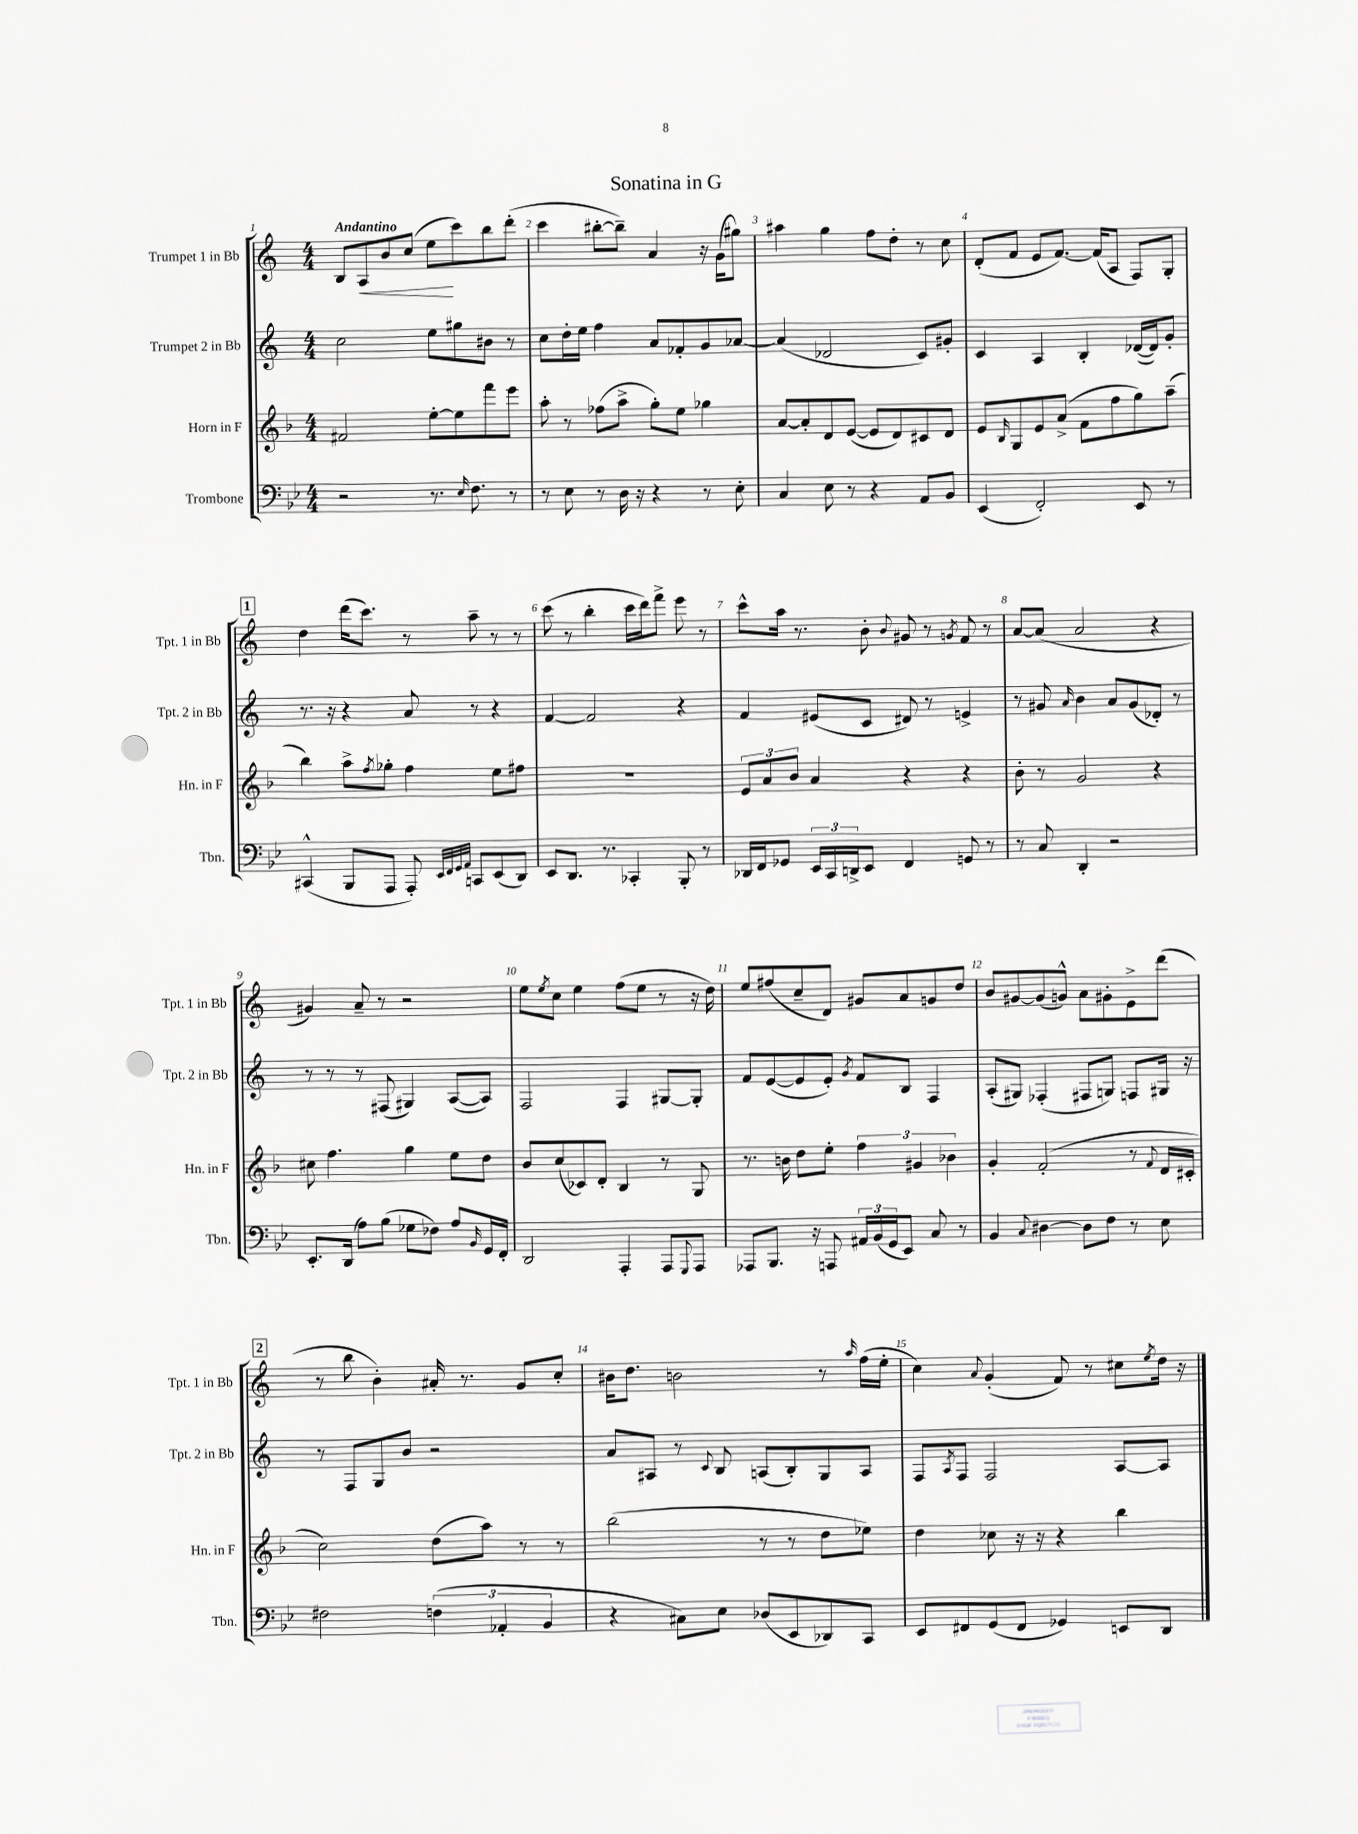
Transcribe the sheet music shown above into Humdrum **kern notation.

**kern	**kern	**kern	**kern	**dynam
*part4	*part3	*part2	*part1	*part1
*staff4	*staff3	*staff2	*staff1	*staff1
*I"Trombone	*I"Horn in F	*I"Trumpet 2 in Bb	*I"Trumpet 1 in Bb	*
*I'Tbn.	*I'Hn. in F	*I'Tpt. 2 in Bb	*I'Tpt. 1 in Bb	*
*clefF4	*clefG2	*clefG2	*clefG2	*
*k[b-e-]	*k[b-]	*k[]	*k[]	*
*M4/4	*M4/4	*M4/4	*M4/4	*
=1	=1	=1	=1	=1
!	!	!	!LO:TX:a:B:t=Andantino	!
2r	2f#X/	2cc\	8B/L	.
!	!	!	!	!LO:HP:b
.	.	.	8A/	<
.	.	.	8b/	.
.	.	.	(8cc/J	.
8.r	[8ee'\L	8ee\L	8ee\L	.
.	8ee\]	8gg#X\	8ccc\)	[
16qqE-/	.	.	.	.
8.F\	.	.	.	.
.	8fff\	8b#X\J	8bb\	.
8r	8eee\J	8r	(8ddd'\J	.
=2	=2	=2	=2	=2
8r	8aa'\	8cc\L	4ccc\	.
8E-\	8r	16dd'\L	.	.
.	.	16ee\JJ	.	.
8r	(8ff-X\L	4ff\	[8bb#X'\L	.
16D\	8aa^\J	.	8bb#~\J])	.
16r	.	.	.	.
4r	8gg'\L)	8a/L	4a/	.
.	8ee\J	8f-X'/	.	.
8r	4gg-X\	8g/	16r	.
.	.	.	(16g\KL	.
8E-'\	.	[8a-X/J	8gg#X\J)	.
=3	=3	=3	=3	=3
4C/	[8a/L	(4a-/]	4aa#X\	.
.	8a'/]	.	.	.
8E-\	8d/	2d-X/	4gg\	.
8r	([8e/J	.	.	.
4r	8e/L]	.	8ff\L	.
.	8d/)	.	8dd'\J	.
8AA/L	8c#X/	8c/L)	8r	.
8BB-/J	8d/J	8g#X'/J	8cc\	.
=4	=4	=4	=4	=4
(4EE-/	8e/L	4c/	(8d'/L	.
.	16qqB-/	.	.	.
.	8G/	.	8f/J	.
2FF'/)	8e/	4A/	8e/L	.
.	(8a^/J	.	[8.f/J)	.
.	8f\L	4B'/	.	.
.	.	.	(16f/KL]	.
.	8ff\	.	8A/J	.
8EE-/	8gg\)	([16d-X/LL	8F/L)	.
.	.	16d-/J])	.	.
8r	(8aa~\J	8g'/J	8G'/J	.
!!LO:LB:g=z
!!LO:REH:place=s1:t=1
=5	=5	=5	=5	=5
(4CC#X^^/	4bb-\)	8.r	4dd\	.
.	.	16r	.	.
8BBB-/L	8aa^\L	4r	(16ddd\KL	.
.	.	.	8.ccc\J)	.
.	8qff/	.	.	.
8AAA/J	8gg-X'\J	.	.	.
8AAA'/)	4ff\	8a/	8r	.
32qqEE-/LLL	.	.	.	.
32qqFF/	.	.	.	.
32qqGG/	.	.	.	.
32qqAA/JJJ	.	.	.	.
8CCn/L	.	8r	8aa~\	.
(8EE-/	8ee\L	4r	8r	.
8DD/J)	8ff#X\J	.	8r	.
=6	=6	=6	=6	=6
8EE-/L	1r	[4f/	(8ccc\	.
8.DD/J	.	.	8r	.
.	.	2f/]	4bb'\	.
8.r	.	.	.	.
4CC-X'/	.	.	16ccc\LL	.
.	.	.	16ddd\J)	.
.	.	.	8fff^\J	.
8BBB-'/	.	4r	8eee\	.
8r	.	.	8r	.
=7	=7	=7	=7	=7
16DD-X/LL	12e/L	4f/	8ccc^^\L	.
16FF/J	.	.	.	.
.	12a/	.	.	.
8GG-X/J	.	.	16aa\Jk	.
.	12b-/J	.	.	.
.	.	.	8.r	.
24EE-/LL	4a/	(8e#X/L	.	.
24CC/	.	.	.	.
24DDn^/J	.	.	.	.
8EE-/J	.	8c/J	8b'\	.
.	.	.	8qqb/	.
4FF/	4r	8d#X/)	8g#X/	.
.	.	8r	8r	.
.	.	.	8qgn/	.
8GGn/	4r	4en^/	8f/	.
8r	.	.	8r	.
=8	=8	=8	=8	=8
8r	8b-'\	8r	[8a/L	.
8C/	8r	8g#X/	(8a/J]	.
.	.	16qqa/	.	.
4DD'/	2g/	4b\	2a/	.
2r	.	8a/L	.	.
.	.	(8g#/	.	.
.	4r	8d-X'/J)	4r	.
.	.	8r	.	.
!!LO:LB:g=z
=9	=9	=9	=9	=9
8.EE-'/L	8cc#X\	8r	4g#X/)	.
.	4.ff\	8r	.	.
(16DD/Jk	.	.	.	.
8A\L)	.	8r	8a~/	.
(8B-\J	.	(8F#X/	8r	.
8G-X\L	4gg\	4G#X/)	2r	.
8F-X\J)	.	.	.	.
8A/L	8ee\L	([8A/L	.	.
16qqBB-/	.	.	.	.
16GG/L	8dd\J	8A/J])	.	.
16FF'/JJ	.	.	.	.
=10	=10	=10	=10	=10
2DD/	8b-/L	2F/	8ee\L	.
.	.	.	8qee/	.
.	(8cc/	.	8cc\J	.
.	8c-X/)	.	4ee\	.
.	8d'/J	.	.	.
4AAA'/	4B-/	4F/	(8ff\L	.
.	.	.	8ee\J	.
8AAA/L	8r	[8G#X/L	8r	.
8qqGGG/	.	.	.	.
8AAA/J	8G/	8G#'/J]	16r	.
.	.	.	16dd\)	.
=11	=11	=11	=11	=11
8AAA-X/L	8.r	8f/L	8ee/L	.
8.BBB-/J	.	([8e/	(8ff#X/	.
.	16bn\	.	.	.
.	8dd\L	8e/]	8cc~/	.
16r	.	.	.	.
8AAAn/	8ee'\J	8e'/J)	8d/J)	.
.	.	8qg/	.	.
24AA#X/LL	6ff\	8f/L	8g#X/L	.
(24BB-/	.	.	.	.
24GG/J	.	.	.	.
8EE-/J)	.	8B/J	8a/	.
.	6g#X/	.	.	.
8C/	.	4F/	8gn/	.
.	6b-X\	.	.	.
8r	.	.	8dd/J	.
=12	=12	=12	=12	=12
4BB-/	4g'/	(8A'/L	8b/L	.
.	.	8G#X/J)	[8g#X/	.
8qqC/	.	.	.	.
[4D#X\	(2f'/	(4F-X'/	(8g#/]	.
.	.	.	8gn^^/J)	.
8D#\L]	.	8F#X/L	8a\L	.
8F\J	.	8Gn/J)	8g#X'\	.
8r	8r	8Fn/L	8e^\	.
.	8qqf/	.	.	.
8E-\	16d/LL	16G#X/Jk	(8ddd\J	.
.	16c#X'/JJ	16r	.	.
!!LO:LB:g=z
!!LO:REH:place=s1:t=2
=13	=13	=13	=13	=13
2F#X\	2cc\)	8r	8r	.
.	.	8F/L	8bb\	.
.	.	8G/	4b'\)	.
.	.	8b/J	.	.
(6Fn\	(8dd\L	2r	16a#X'/	.
.	.	.	8.r	.
.	8aa\J)	.	.	.
6AA-X'/	.	.	.	.
.	8r	.	8g/L	.
6BB-/	.	.	.	.
.	8r	.	8cc'/J	.
=14	=14	=14	=14	=14
4r	(2bb-\	8a/L	16b#X\KL	.
.	.	.	8.dd\J	.
.	.	8A#X/J	.	.
8C#X\L)	.	8r	2bn\	.
.	.	8qqc/	.	.
8E-\J	.	8B/	.	.
(8D-X/L	8r	(8An/L	.	.
8EE-/	8r	8B'/)	.	.
8DD-X/)	8dd\L	8G/	8r	.
.	.	.	16qqaa/	.
8CC/J	8ee-X\J)	8A/J	(16ff\LL	.
.	.	.	16ee'\JJ	.
=15	=15	=15	=15	=15
8EE-/L	4dd\	8F/L	4cc\)	.
.	.	8qA/	.	.
8FF#X/	.	8F/J	.	.
.	.	.	8qqa/	.
(8GG/	8cc-X\	2F/	(4g'/	.
8FF#/J	16r	.	.	.
.	16r	.	.	.
4GG-X/)	4r	.	8f/)	.
.	.	.	8r	.
8EEn/L	4bb-\	[8A/L	8cc#X\L	.
.	.	.	8qee/	.
8DD/J	.	8A/J]	16dd\Jk	.
.	.	.	16r	.
==	==	==	==	==
*-	*-	*-	*-	*-
